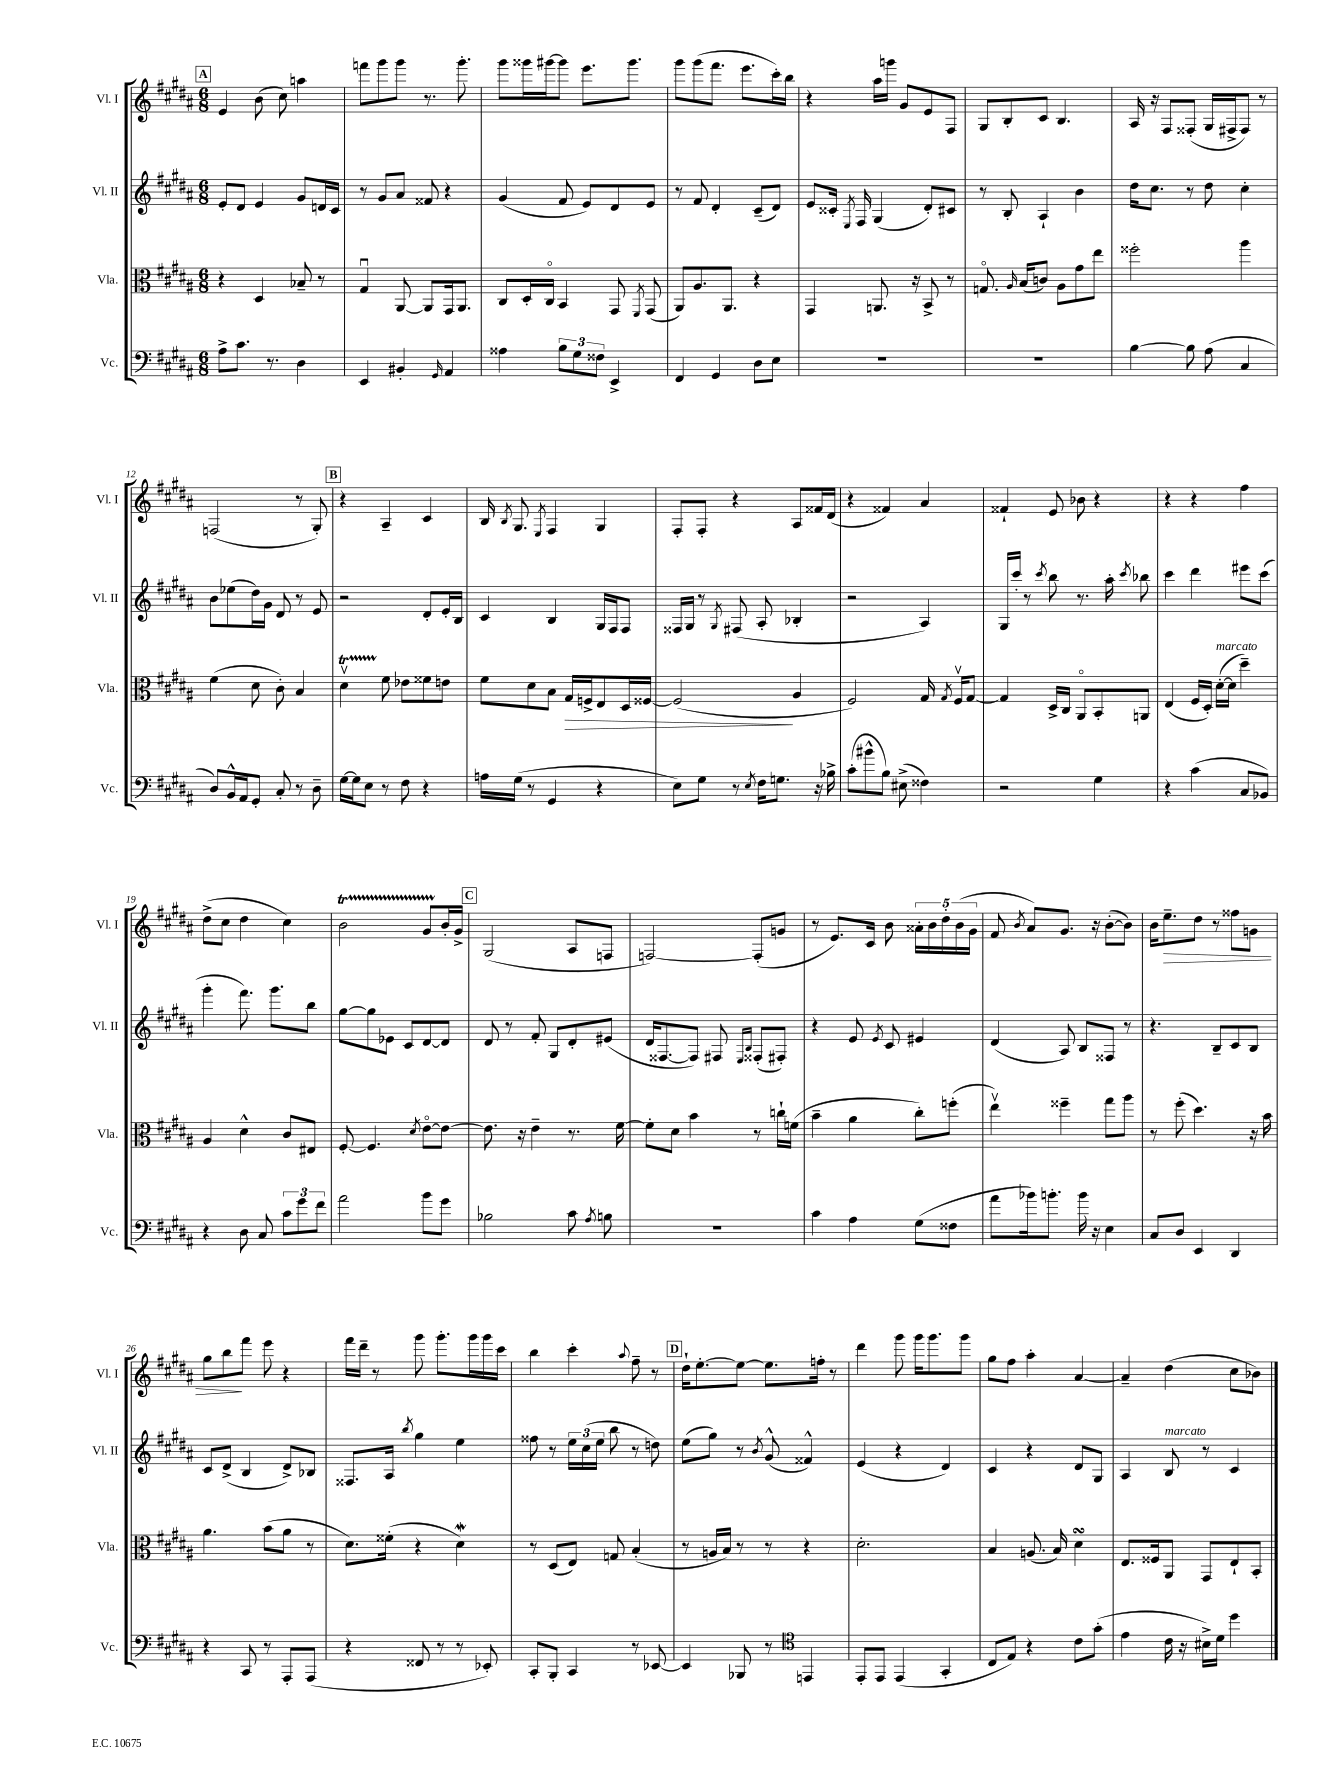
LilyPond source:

<<
\new StaffGroup <<
\new Staff = "s0" \with { instrumentName = "Vl. I" shortInstrumentName = "Vl. I" } {
    \clef treble \key b \major \numericTimeSignature \time 6/8
    \autoBeamOff \mark \markup { \box "A" } e'4 b'8( cis''8) a''4 |
    f'''8[ gis'''8 gis'''8] r8. gis'''8.-. |
    gis'''8[ gisis'''16 gis'''16~ gis'''8] e'''8.[ gis'''8.] |
    gis'''8[ gis'''8( fis'''8.] e'''8.[ cis'''16-.) b''16] |
    r4 ais''16[ g'''16] gis'8[ e'8 fis8] |
    gis8[ b8-. cis'8] b4. |
    ais16 r16 fis8[ fisis8]-.( gis16[ fis16-> fis8]) r8 |
    f2( r8 gis8-.) |
    \mark \markup { \box "B" } r4 ais4-- cis'4 |
    b16 \acciaccatura { b8 } gis8. \acciaccatura { e8 } fis4 gis4 |
    fis8[-. fis8]-. r4 ais8[ fisis'16 dis'16]( |
    r4 fisis'4) ais'4 |
    fisis'4-! e'8 bes'8 r4 |
    r4 r4 fis''4 |
    dis''8[->( cis''8] dis''4 cis''4) |
    b'2\startTrillSpan gis'8[ b'16-.\stopTrillSpan gis'16]-> |
    \mark \markup { \box "C" } gis2( ais8[ f8] |
    f2~) f8[-.( g'8] |
    r8 e'8.[) cis'16] b'8 \tuplet 5/4 { aisis'16[-. b'16 dis''16-. b'16( gis'16] } |
    fis'8 \acciaccatura { b'8 } ais'8[) gis'8.] r16 b'8[~-.( b'8]) |
    b'16[ e''8.--\> dis''8] r8 fisis''8[ g'8] |
    gis''8[ b''8\! fis'''8] e'''8 r4 |
    fis'''16[ dis'''16]-- r8 gis'''8 gis'''8.[-. gis'''16 gis'''16 cis'''16] |
    b''4 cis'''4-. \appoggiatura { ais''8 } fis''8-- r8 |
    \mark \markup { \box "D" } dis''16[-! e''8.~-. e''8]~ e''8.[ f''16]-. r8 |
    dis'''4 gis'''8 gis'''16[ gis'''8. gis'''8] |
    gis''8[ fis''8] ais''4-. ais'4~ |
    ais'4-- dis''4( cis''8[ bes'8]) \bar "|." |
}
\new Staff = "s1" \with { instrumentName = "Vl. II" shortInstrumentName = "Vl. II" } {
    \clef treble \key b \major \numericTimeSignature \time 6/8
    \autoBeamOff \mark \markup { \box "A" } e'8[-. dis'8] e'4 gis'8[ d'16 cis'16] |
    r8 gis'8[ ais'8] fisis'8 r4 |
    gis'4( fis'8 e'8[) dis'8 e'8] |
    r8 fis'8 dis'4-. cis'8[--( dis'8]) |
    e'8[ cisis'16]-. \acciaccatura { e8 } fis16 gis4( dis'8[-.) cis'8] |
    r8 b8-. ais4-! b'4 |
    dis''16[ cis''8.] r8 dis''8 cis''4-. |
    b'8[ ees''8( dis''16) gis'16] dis'8 r8 e'8 |
    \mark \markup { \box "B" } r2 dis'8[-. e'16-. b16] |
    cis'4 b4 gis16[ fis16 fis8] |
    fisis16[ gis16] r8 \acciaccatura { gis8 } fis8( ais8-. bes4-. |
    r2 ais4) |
    gis16[ cis'''16]-. r8 \acciaccatura { cis'''8 } b''8 r8. ais''16-. \acciaccatura { cis'''8 } bes''8 |
    cis'''4 dis'''4 eis'''8[ cis'''8]( |
    gis'''4-. fis'''8.) gis'''8.[ b''8] |
    gis''8[~ gis''8 ees'8] cis'8[ dis'8~ dis'8] |
    \mark \markup { \box "C" } dis'8 r8 fis'8-. gis8[ dis'8-. eis'8]( |
    dis'16[ fisis8.~ fisis8]) fis8 \grace { e16[ b16] } fisis8[-.( fis8]-.) |
    r4 e'8 \acciaccatura { e'8 } cis'8 eis'4 |
    dis'4( ais8) b8[ fisis8] r8 |
    r4. b8[-- cis'8 b8] |
    cis'8[ dis'8]->( b4 dis'8[->) bes8] |
    fisis8.[ ais16] \acciaccatura { b''8 } gis''4 e''4 |
    fisis''8 r8 \tuplet 3/2 { e''16[ cis''16( e''16] } b''8 r8 d''8) |
    \mark \markup { \box "D" } e''8[( gis''8]) r8 \acciaccatura { b'8 } gis'8-^( fisis'4-^) |
    e'4( r4 dis'4) |
    cis'4 r4 dis'8[ gis8] |
    ais4 b8^\markup { \italic "marcato" } r8 cis'4 \bar "|." |
}
\new Staff = "s2" \with { instrumentName = "Vla." shortInstrumentName = "Vla." } {
    \clef alto \key b \major \numericTimeSignature \time 6/8
    \autoBeamOff \mark \markup { \box "A" } r4 dis4 bes8-- r8 |
    gis4\downbow ais,8~ ais,8[ gis,16 ais,8.] |
    cis8[ dis16-. cis16]\flageolet b,4 gis,8 \acciaccatura { fis,8 } gis,8( |
    ais,8[) ais8. ais,8.] r4 |
    gis,4 a,8. r16 b,8-> r8 |
    g8.\flageolet \grace { ais16 } b16[( c'8]) ais8[ gis'8 e''8] |
    fisis''2-. ais''4 |
    fis'4( dis'8 cis'8-.) b4 |
    \mark \markup { \box "B" } dis'4\upbow\startTrillSpan fis'8\stopTrillSpan ees'8[ fisis'8 e'8] |
    fis'8[ dis'8 b8] gis16[\> f16-> e8 dis16 fisis16]~ |
    fisis2\!( ais4 |
    fis2) gis16 \acciaccatura { gis8 } fis16[\upbow gis8]~ |
    gis4 dis16[-> cis16] ais,8[\flageolet b,8-. a,8] |
    e4( fis16[ dis16]-.) dis'16[~-.^\markup { \italic "marcato" }( dis'16] dis''4--) |
    ais4 dis'4-^ cis'8[ eis8] |
    fis8~-. fis4. \acciaccatura { dis'8 } e'8[~\flageolet e'8]~ |
    \mark \markup { \box "C" } e'8. r16 e'4-- r8. fis'16~ |
    fis'8[-. dis'8] b'4 r8 c''16[-! f'16]( |
    b'4-- ais'4 cis''8[-.) f''8]-.( |
    e''4\upbow) fisis''4-- gis''8[ ais''8] |
    r8 fis''8-.( dis''4.) r16 b'16 |
    ais'4. b'8[( ais'8] r8 |
    dis'8.[) fisis'16]-.( r4 dis'4\mordent) |
    r8 dis8[( e8]) g8 b4-.( |
    \mark \markup { \box "D" } r8 a16[ b16]) r8 r8 r4 |
    dis'2.-. |
    b4 a8.( b16) dis'4\turn |
    e8.[ fisis16 ais,8] gis,8[ e8-! b,8]-. \bar "|." |
}
\new Staff = "s3" \with { instrumentName = "Vc." shortInstrumentName = "Vc." } {
    \clef bass \key b \major \numericTimeSignature \time 6/8
    \autoBeamOff \mark \markup { \box "A" } ais8[-> cis'8.] r8. dis4 |
    e,4 bis,4-. \grace { gis,16 } ais,4 |
    aisis4 \tuplet 3/2 { b8[ gis8 fisis8] } e,4-> |
    fis,4 gis,4 dis8[ e8] |
    R2. |
    R2. |
    b4~ b8 ais8( cis4 |
    dis8[) b,16-^ ais,16 gis,8]-. cis8-. r8 dis8-- |
    \mark \markup { \box "B" } gis16[~ gis16 e8] r8 fis8 r4 |
    a16[ gis16]( r8 gis,4 r4 |
    e8[) gis8] r8 \acciaccatura { e8 } fis16[ g8.] r16 bes16-> |
    cis'8[-.( bis'8-^ b8]) eis8->( fisis4) |
    r2 gis4 |
    r4 cis'4( cis8[ bes,8]) |
    r4 dis8 cis8 \tuplet 3/2 { cis'8[ gis'8 fis'8] } |
    ais'2 b'8[ gis'8] |
    \mark \markup { \box "C" } bes2 cis'8 \acciaccatura { ais8 } b8 |
    R2. |
    cis'4 ais4 gis8[( fisis8] |
    ais'8[ bes'16) b'8.]-. b'16 r16 e4 |
    cis8[ dis8] e,4 dis,4 |
    r4 cis,8 r8 ais,,8[-. ais,,8]( |
    r4 fisis,8 r8 r8 ees,8-.) |
    cis,8[-. b,,8]-. cis,4 r8 ees,8~ |
    \mark \markup { \box "D" } ees,4 bes,,8 r8 \clef tenor e,4 |
    e,8[-. e,8] e,4( gis,4-. |
    cis8[ e8]) r4 cis'8[ gis'8]-.( |
    e'4 cis'16 r16 bis16[->) dis'16] dis''4 \bar "|." |
}
>>
>>
\layout { \context { \Score currentBarNumber = #5 } }
